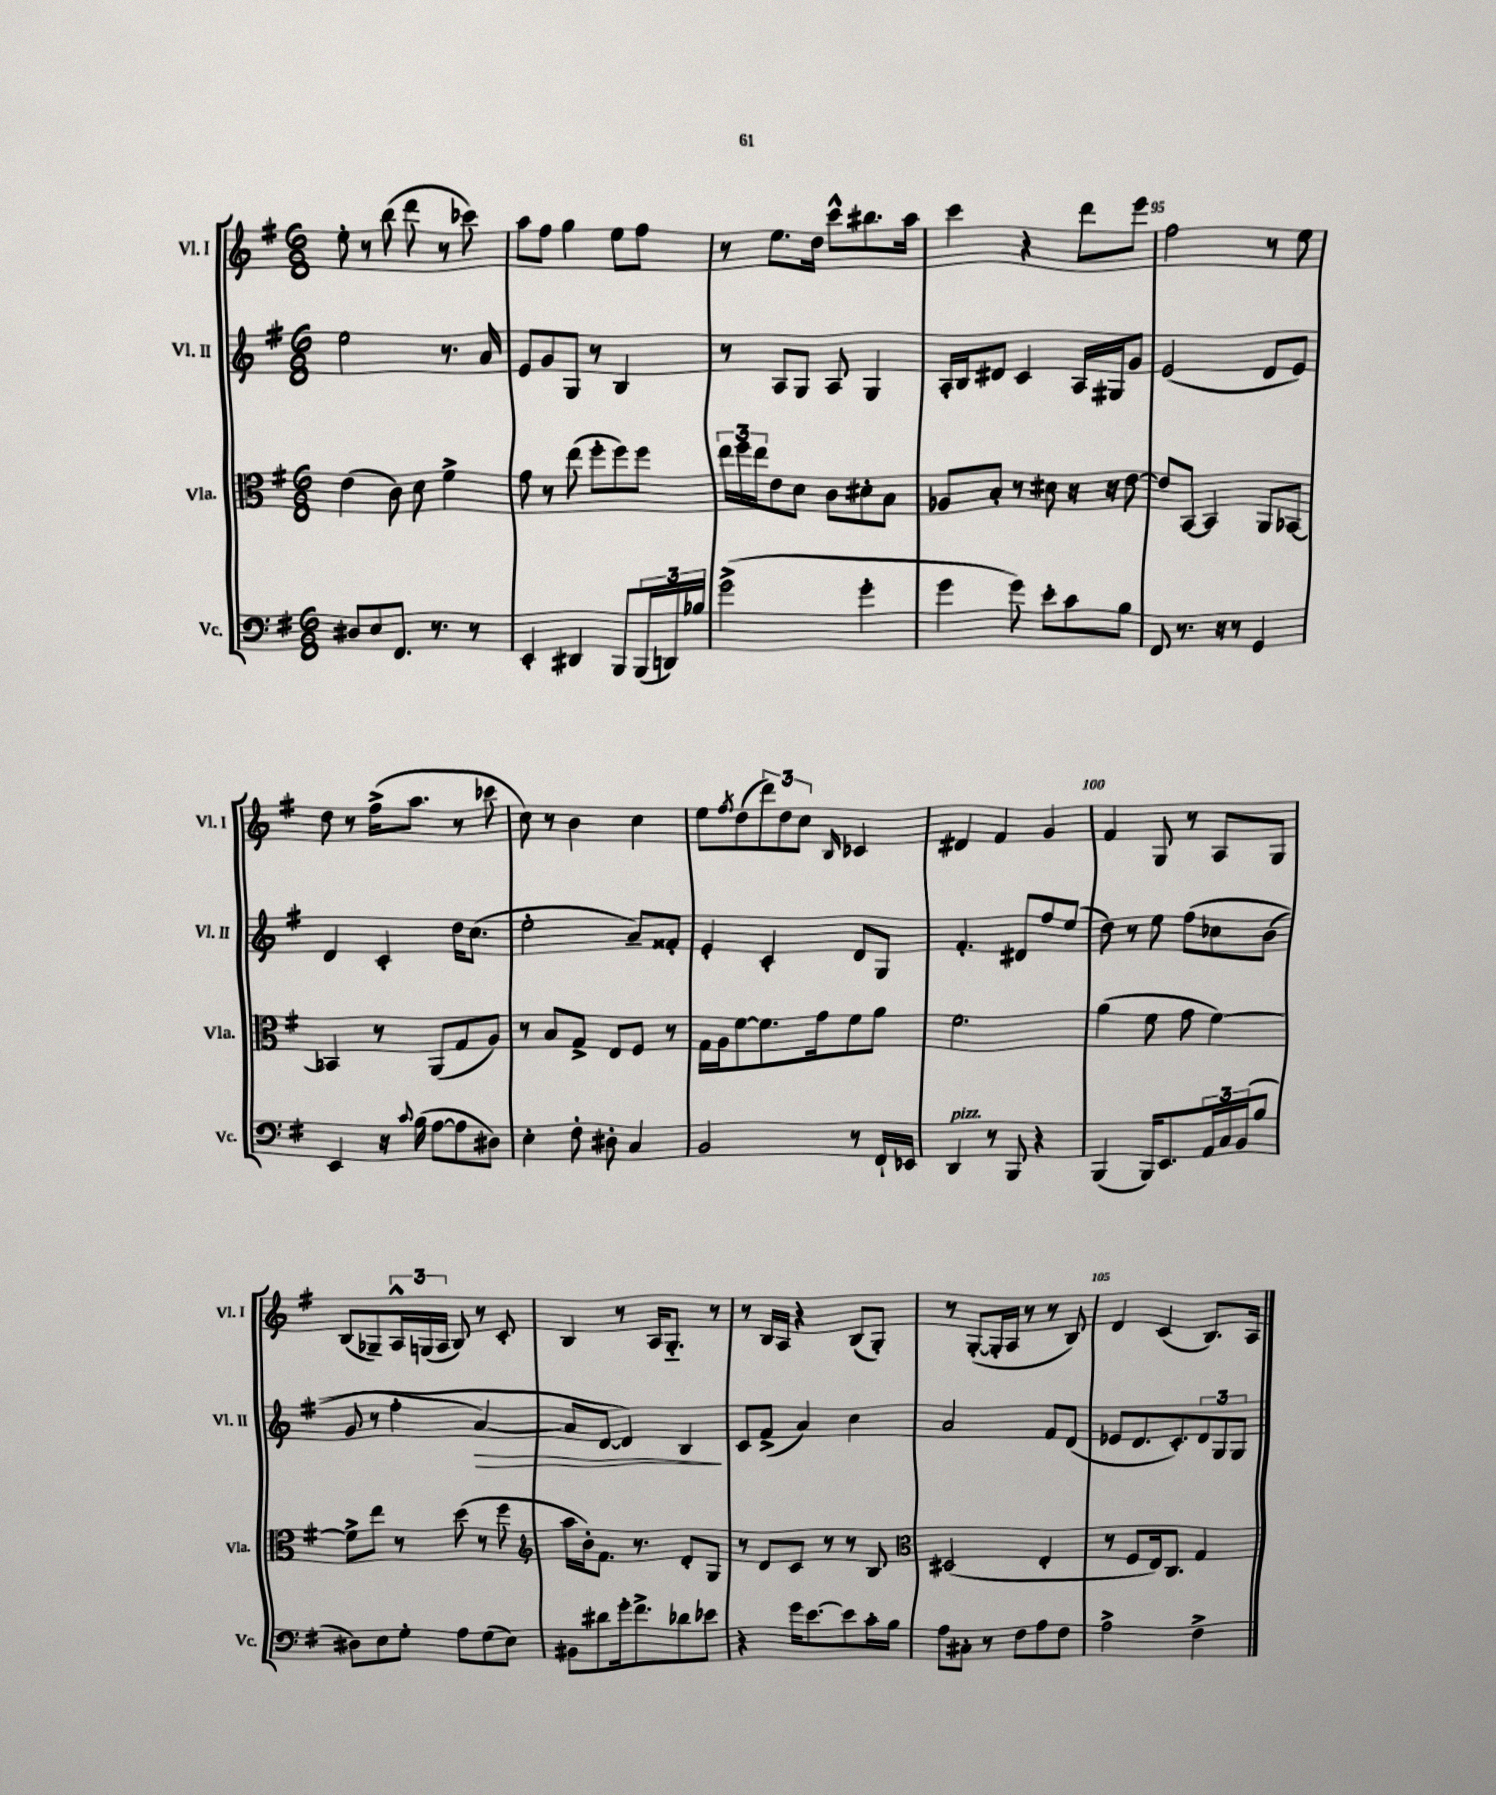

**kern	**kern	**kern	**kern
*staff4	*staff3	*staff2	*staff1
*clefF4	*clefC3	*clefG2	*clefG2
*k[f#]	*k[f#]	*k[f#]	*k[f#]
*M6/8	*M6/8	*M6/8	*M6/8
8D#	(4e	2ee	8ee'
8E	.	.	8r
8.FF#	8c)	.	(8bb
.	8d	.	8ddd
8.r	.	.	.
.	4f#^	8.r	8r
8r	.	.	8ccc-)
.	.	16a	.
=	=	=	=
4EE'	8g	8e	8aa
.	8r	8g	8ff#
4DD#	(8ee	8G	4gg
.	8ff#'	8r	.
8BBB	8ff#)	4B	8ee
(24BBB	8ff#	.	8ff#
24DD)	.	.	.
24B-	.	.	.
=	=	=	=
(2g^	24ee	8r	8r
.	24ff#	.	.
.	24ee	.	.
.	8e	8A	8.ee
.	8d	8G	.
.	.	.	16dd
.	8c	8A	8ccc^^
4g'	8d#'	4G	8.bb#
.	8B	.	.
.	.	.	16aa
=	=	=	=
4g	8A-	16A'	4ccc
.	.	16B	.
.	8B'	8d#	.
8g)	8r	4c	4r
8e'	8d#	.	.
8c	16r	16A	8ddd
.	16r	16G#	.
8B	[8e	8g	8eee
=	=	=	=
8FF#	8e]	(2e	2ff#
8.r	[8BB	.	.
.	4BB]	.	.
16r	.	.	.
8r	.	.	.
4GG	8AA	8d	8r
.	[8BB-	8e)	8ee
=	=	=	=
4EE	4BB-]	4d	8dd
.	.	.	8r
16r	8r	4c'	(16ff#^
8qqc	.	.	.
(16B	.	.	8.aa
[8A	(8AA	.	.
8A]	8G	16dd	8r
.	.	(8.cc	.
8D#)	8A)	.	8ccc-
=	=	=	=
4E'	8r	2ee'	8cc)
.	8B	.	8r
8F#'	8G^	.	4b
8D#'	8E	.	.
4C	8F#	8a~)	4cc
.	8r	8f##'	.
=	=	=	=
2BB	16G	4e'	8ee
.	16A	.	.
.	.	.	8qff#
.	[8f#	.	(8dd
.	8.f#]	4c'	12ddd)
.	.	.	12dd
.	.	.	12cc
.	16g	.	.
.	.	.	16qqB
8r	8f#	8d	4c-
16FF#`	8a	8G	.
16EE-	.	.	.
=	=	=	=
4DD	2.f#	4.f#'	4d#
8r	.	.	4f#
8BBB	.	8d#	.
4r	.	8ff#	4g
.	.	(8ee	.
=	=	=	=
(4BBB	(4a	8dd)	4f#
.	.	8r	.
16BBB)	8f#	8ee	8G
8.EE	.	.	.
.	8g	&(8ff#	8r
24AA	[4f#)	8cc-	8A
24C	.	.	.
(24BB	.	.	.
8B	.	(8b	8G
=	=	=	=
8D#)	8f#^]	8g	(8B
8E	8ee	8r	8G-~)
8G'	8r	4ff#'	24A^^
.	.	.	(24G
.	.	.	24A
8A	(8dd	.	8B)
(8G	8r	[4a)	8r
8E)	8ff#	.	8c'
=	=	=	=
*	*clefG2	*	*
8BB#	16aa	8a]	4B
.	16b')	.	.
8d#	8.f#	[8d	.
16g'	.	4d]&)	8r
8.f#^	8.r	.	.
.	.	.	16A
.	.	.	8.G'~
8d-	8d'	4B	.
8e-	8G	.	8r
=	=	=	=
4r	8r	8c	8r
.	8d	(8f#^	16B
.	.	.	16A
16g	8c	4a)	4r
[8.e	.	.	.
.	8r	.	.
8e]	8r	4cc	(8B
16c'	8B	.	8G')
16B	.	.	.
=	=	=	=
*	*clefC3	*	*
8A	(2D#	2a	8r
8C#'	.	.	([8G'
8r	.	.	16G']
.	.	.	16A
8F#	.	.	8r
8A	4E'	8f#	8r
8F#	.	(8d	8B)
=	=	=	=
2A^	8r	8e-	4d
.	8F#	8.d	.
.	16E)	.	(4c
.	8.C	8.c')	.
4F#^	4G	12d	8.B)
.	.	12G	.
.	.	12G	.
.	.	.	16A
==	==	==	==
*-	*-	*-	*-
